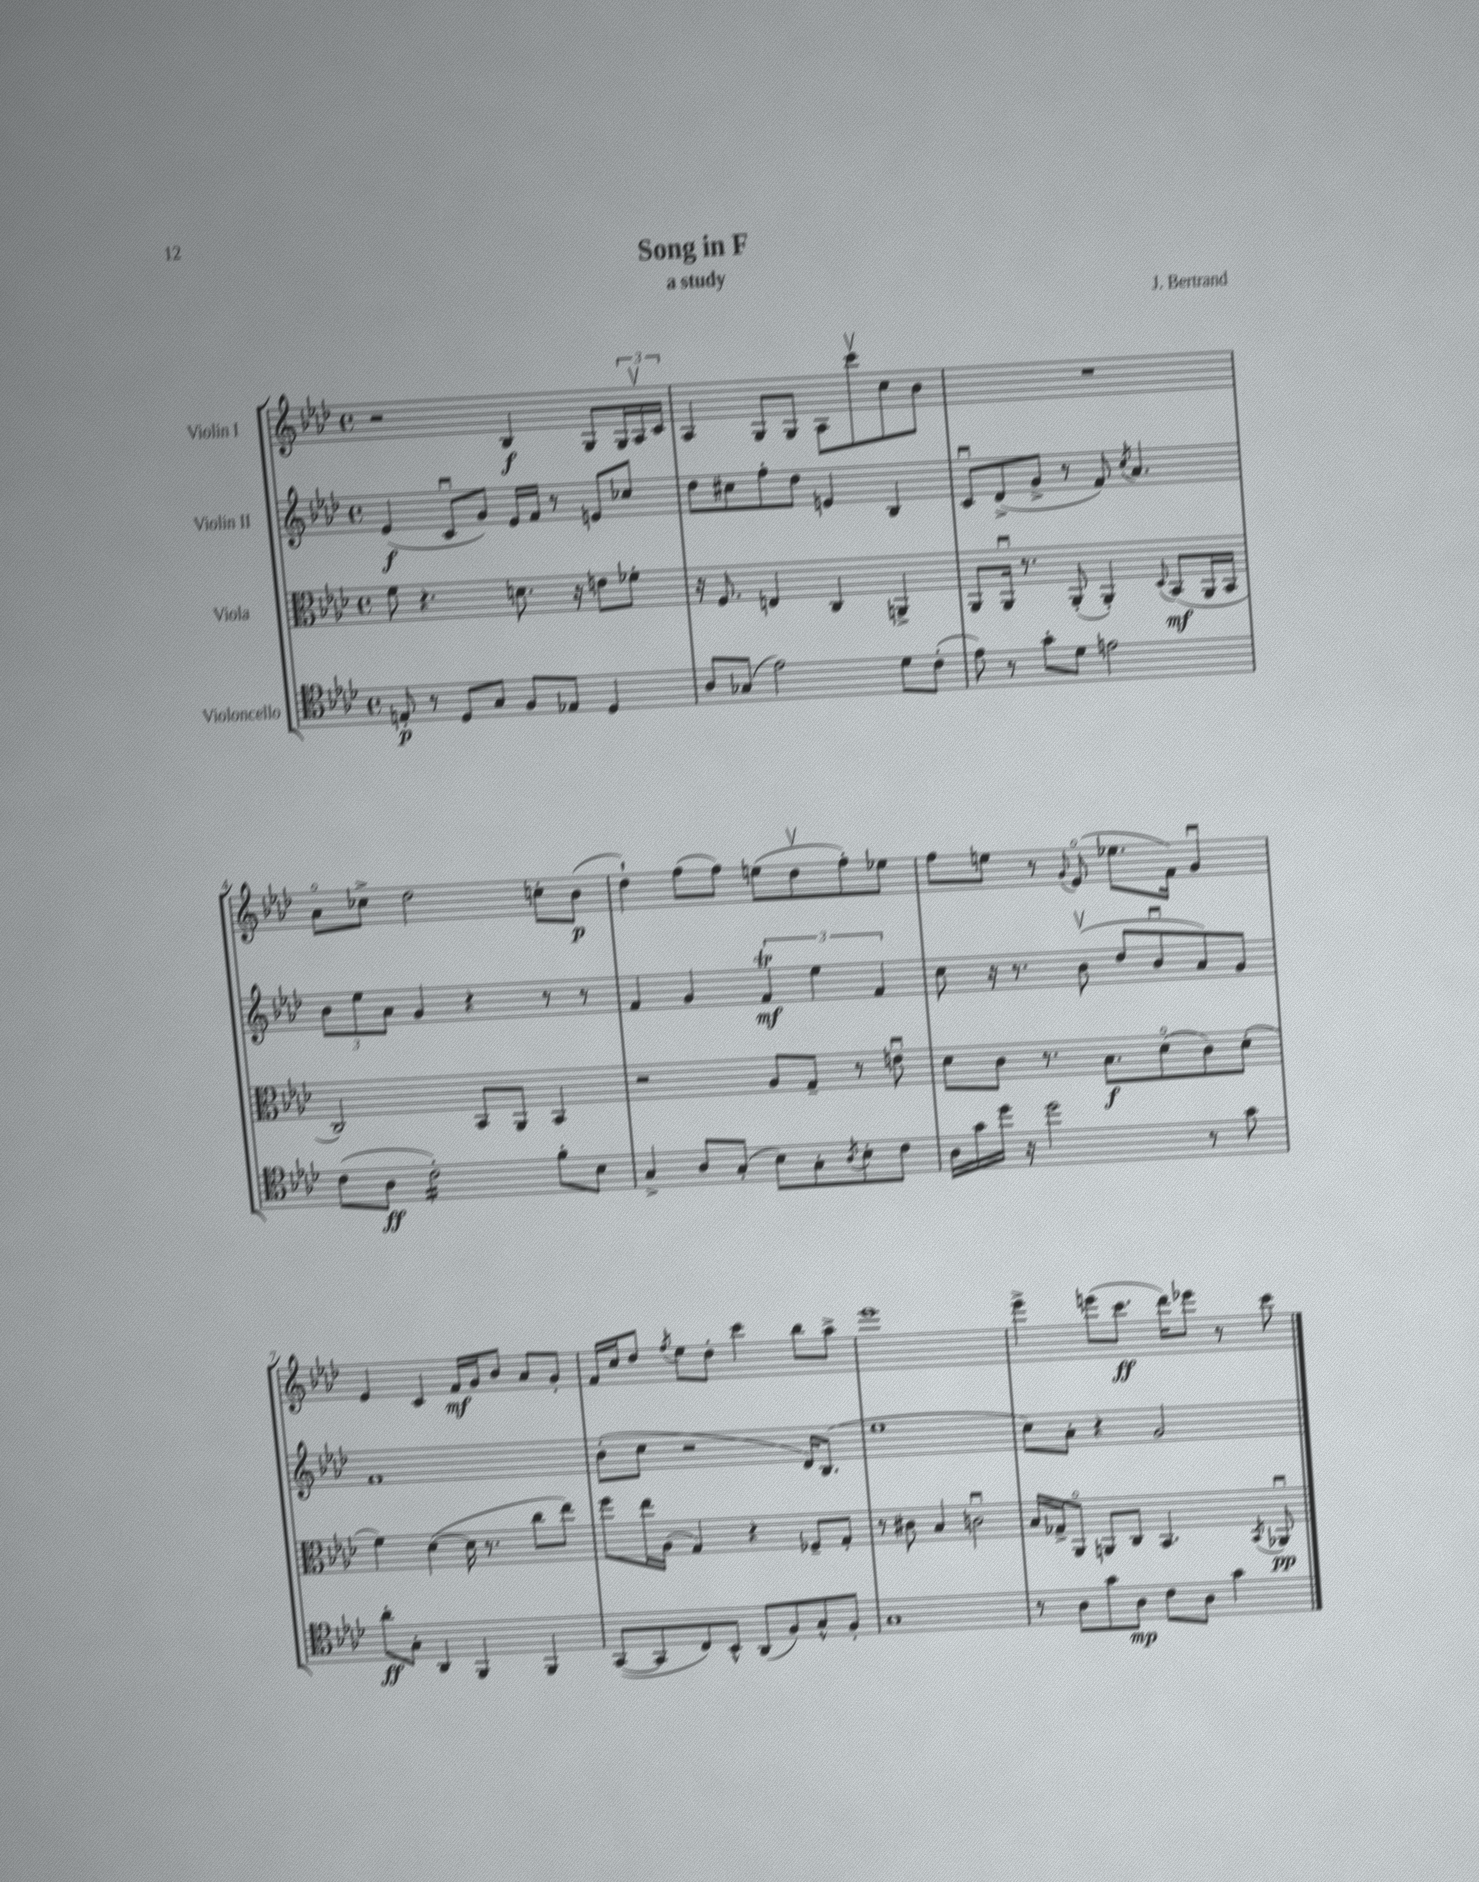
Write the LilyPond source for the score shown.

\header { title = "Song in F" composer = "J. Bertrand" subtitle = "a study" }
<<
\new StaffGroup <<
\new Staff = "s0" \with { instrumentName = "Violin I" } {
    \clef treble \key aes \major \defaultTimeSignature \time 4/4
    r2 bes4\f g8 \tuplet 3/2 { g16 aes16\upbow c'16 } |
    aes4 g8 g8 aes8 c'''8\upbow c''8 bes'8 |
    R1 |
    aes'8\flageolet ces''8-> des''2 c''8-. bes'8\p( |
    des''4-!) f''8( f''8) e''8( des''8\upbow f''8-.) ees''8 |
    f''8 e''8 r8 \appoggiatura { g'8 } ees'8\flageolet( ees''8. f'16) g'4\downbow |
    ees'4 c'4 f'16\mf g'16 bes'8 aes'8 g'8-. |
    f'16 c''16 des''8 \acciaccatura { f''8 } ees''8 des''8-. c'''4 bes''8 aes''8-> |
    ees'''1 |
    ees'''4-> e'''8( c'''8.\ff des'''16) ees'''8 r8 c'''8 \bar "|." |
}
\new Staff = "s1" \with { instrumentName = "Violin II" } {
    \clef treble \key aes \major \defaultTimeSignature \time 4/4
    ees'4\f( c'8\downbow g'8) ees'16 f'16 r8 e'8 ces''8 |
    des''8 cis''8 f''8-. des''8 e'4 bes4 |
    c'8\downbow des'8->( g'8-> r8 f'8) \acciaccatura { c''8 } aes'4. |
    \tuplet 3/2 { bes'8 ees''8 aes'8 } g'4 r4 r8 r8 |
    f'4 g'4 \tuplet 3/2 { f'4\trill\mf ees''4 f'4 } |
    c''8 r16 r8. bes'8\upbow( des''8 bes'8\downbow aes'8) g'8 |
    f'1 |
    bes'8-.( c''8 r2 des'16) bes8.( |
    ees''1 |
    c''8) aes'8-. r4 g'2 \bar "|." |
}
\new Staff = "s2" \with { instrumentName = "Viola" } {
    \clef alto \key aes \major \defaultTimeSignature \time 4/4
    f'8 r4. d'8. r16 e'8 fes'8-. |
    r16 f8. e4 c4 a,4-> |
    aes,8 aes,16\downbow r8. aes,8-.( aes,4-.) \appoggiatura { des8 } bes,8\mf( aes,16 bes,16 |
    c2) bes,8 aes,8 bes,4 |
    r2 aes8 g8-- r8 e'8\downbow |
    des'8 c'8 r8. bes8.\f des'8\flageolet( c'8) des'8-.( |
    f'4) des'4~( des'16 r8. c''8 ees''8) |
    f''8 ees''16 aes16( g4) r4 fes8-- g8-. |
    r8 cis'8 bes4 c'2\downbow |
    bes16 ges16-> aes,8\flageolet a,8 c8 bes,4. \acciaccatura { bes,8 } aes,8\downbow\pp \bar "|." |
}
\new Staff = "s3" \with { instrumentName = "Violoncello" } {
    \clef tenor \key aes \major \defaultTimeSignature \time 4/4
    e8-.\p r8 des8 g8 f8 ees8 des4 |
    aes8 ges8( ees'2) des'8 c'8-.( |
    ees'8) r8 g'8-. des'8 e'2 |
    c'8( aes8\ff c'2:16-.) f'8-. bes8 |
    g4-> aes8 g8-.( bes8) g8-. \acciaccatura { aes8 } bes8-. c'8 |
    aes16 g'16 des''16 r16 des''2 r8 g'8 |
    aes'8-.\ff g8-. aes,4 f,4 f,4 |
    g,8~( g,8 c8) bes,8-^ aes,8( f8) g8-^ f8-. |
    g1 |
    r8 aes8 g'8 aes8\mp c'8 aes8 g'4 \bar "|." |
}
>>
>>
